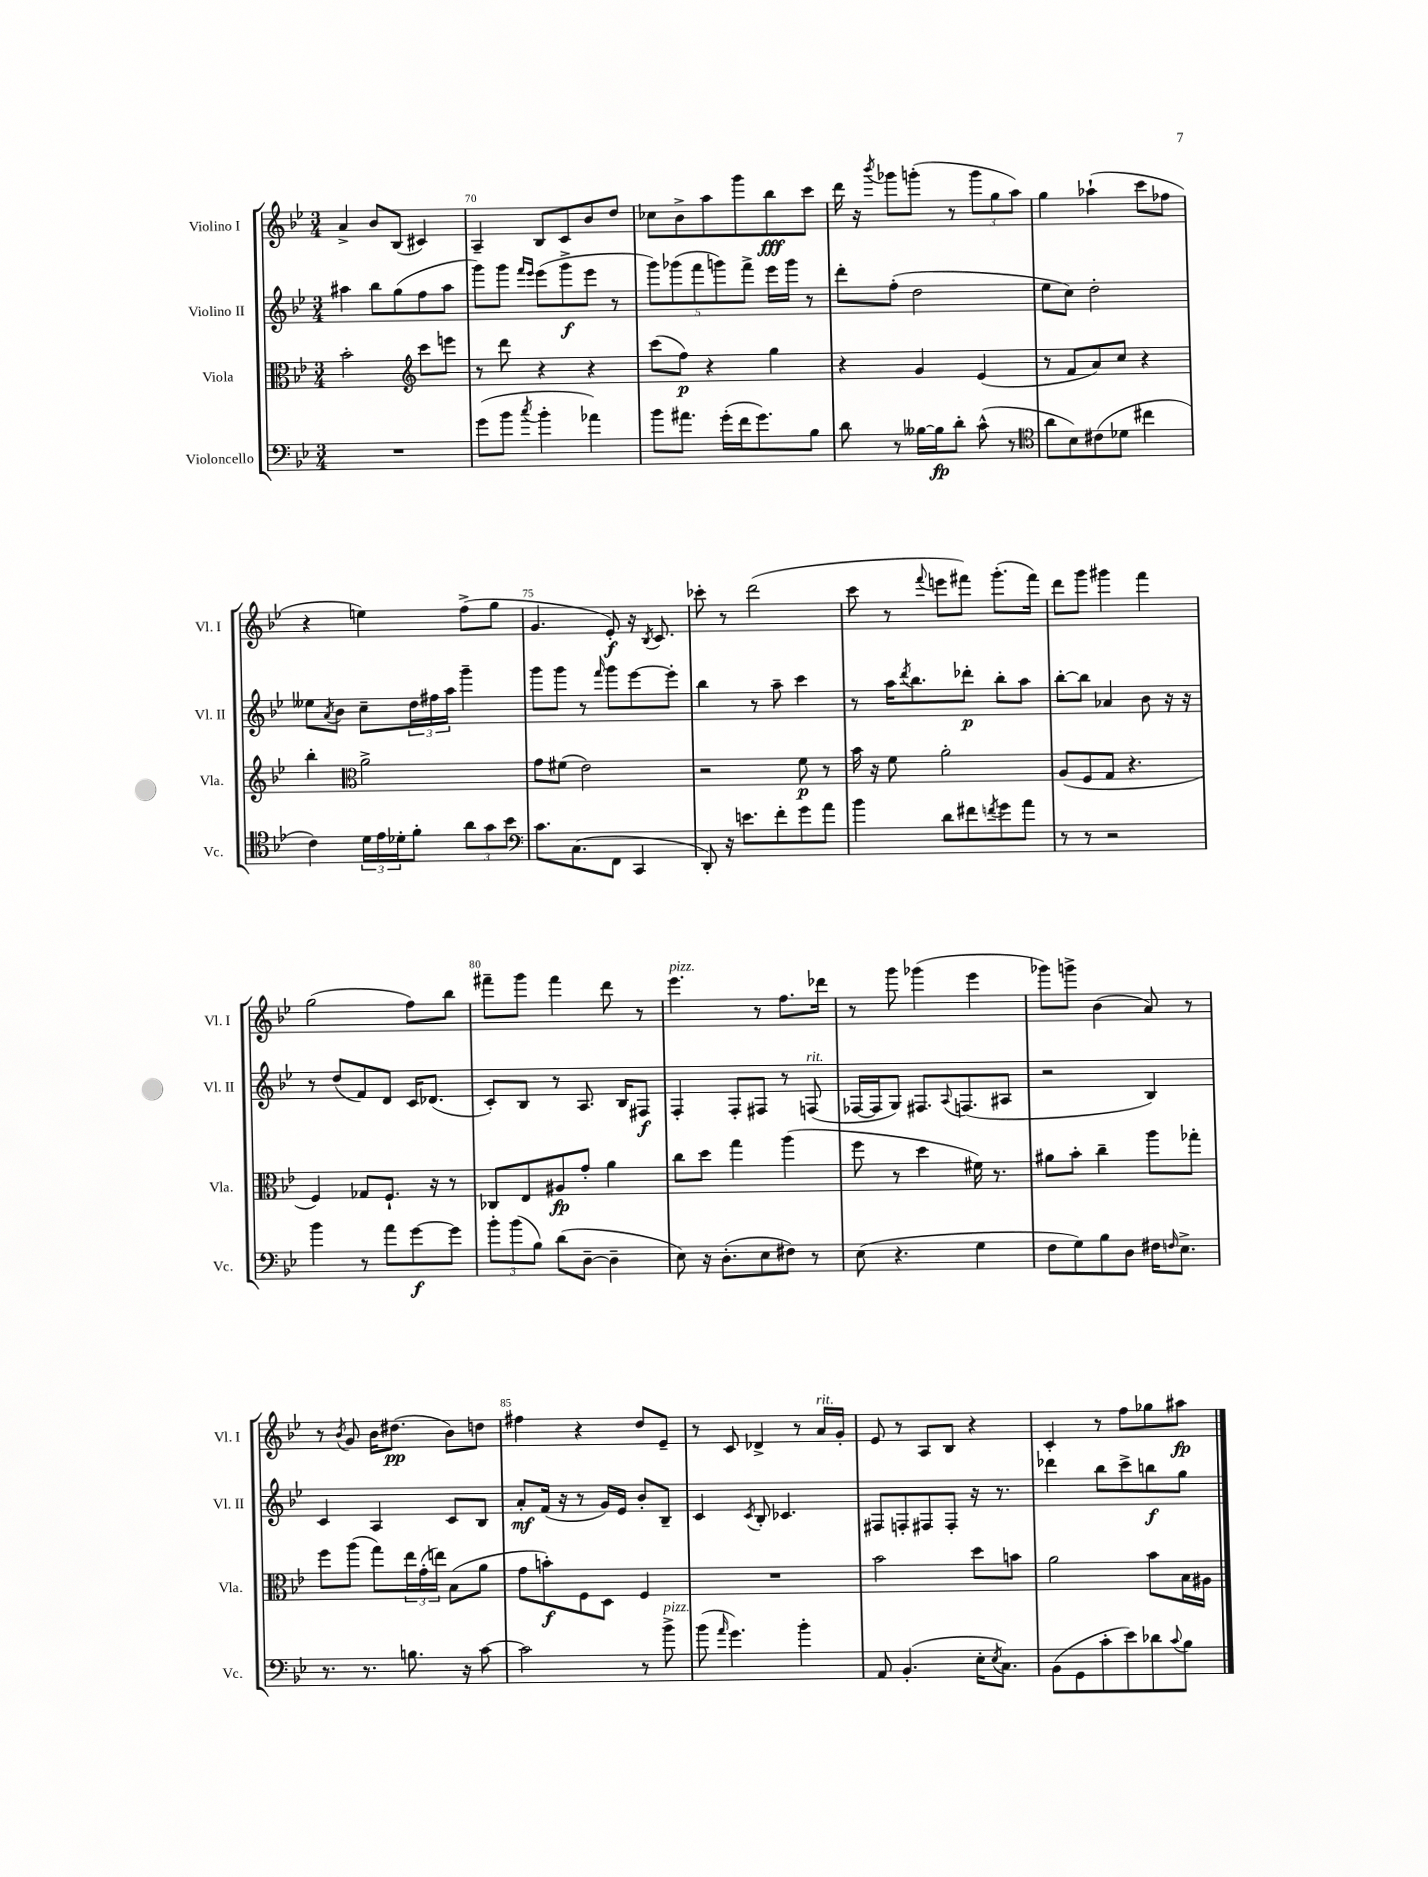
<<
\new StaffGroup <<
\new Staff = "s0" \with { instrumentName = "Violino I" shortInstrumentName = "Vl. I" } {
    \clef treble \key bes \major \numericTimeSignature \time 3/4
    a'4-> bes'8 bes8( cis'4) |
    a4-- bes8 c'8 bes'8 d''8 |
    ces''8 bes'8-> a''8 g'''8 bes''8\fff c'''8 |
    d'''16 r16 \acciaccatura { bes'''8 } ges'''8 g'''8-.( r8 \tuplet 3/2 { g'''8 g''8 a''8) } |
    g''4 aes''4-!( c'''8 fes''8 |
    r4 e''4) f''8->( g''8 |
    g'4. ees'8-.\f) r16 \acciaccatura { bes8 } c'8. |
    ces'''8-. r8 d'''2( |
    c'''8 r8 \appoggiatura { f'''8 } e'''8 fis'''8) g'''8.-.( fis'''16) |
    d'''8 g'''8 gis'''4 f'''4 |
    g''2( f''8) bes''8 |
    fis'''8-- g'''8 fis'''4 d'''8 r8 |
    ees'''4.^\markup { \italic "pizz." } r8 f''8. des'''16 |
    r8 g'''8 ges'''4( ees'''4 |
    ges'''8) g'''8-> bes'4( a'8) r8 |
    r8 \acciaccatura { bes'8 } g'8 bes'16 dis''8.\pp( bes'8) d''8 |
    fis''4 r4 d''8 ees'8-- |
    r8 c'8 des'4-> r8 a'16^\markup { \italic "rit." } g'16-. |
    ees'8 r8 a8 bes8 r4 |
    c'4-. r8 f''8 ges''8 ais''8\fp \bar "|." |
}
\new Staff = "s1" \with { instrumentName = "Violino II" shortInstrumentName = "Vl. II" } {
    \clef treble \key bes \major \numericTimeSignature \time 3/4
    ais''4 bes''8 g''8( f''8 ais''8 |
    g'''8) g'''8 \grace { f'''16 ees'''16 } ees'''8( g'''8->\f ees'''8 r8 |
    \tuplet 5/4 { g'''8) ges'''8( f'''8 g'''8) f'''8-> } ees'''16 g'''16 r8 |
    d'''8-. f''8-.( d''2 |
    ees''8 c''8) d''2-. |
    eeses''8 \acciaccatura { a'8 } bes'8 c''8-- \tuplet 3/2 { d''16 fis''16 a''16 } g'''4-- |
    g'''8 g'''8 r8 \grace { f'''16 } g'''8 ees'''8~ ees'''8-. |
    bes''4 r8 a''8-- c'''4 |
    r8 a''16 \acciaccatura { d'''8 } bes''8. des'''8-.\p bes''8-. a''8 |
    bes''8~-. bes''8 aes'4 bes'8 r16 r16 |
    r8 d''8( f'8) d'8 c'16 des'8.( |
    c'8-.) bes8 r8 a8. bes16 fis8\f |
    f4-. f8-. fis8 r8 f8^\markup { \italic "rit." }( |
    fes16~ fes16 g8) fis8. \appoggiatura { a8 } f8.( ais8 |
    r2 bes4) |
    c'4 a4 c'8 bes8 |
    a'8-.\mf f'16( r16 r8 g'16) ees'16 bes'8-. bes8-- |
    c'4 \acciaccatura { c'8 } bes8-. ces'4. |
    fis8 f8-. fis8 fis8-. r16 r8. |
    des'''4 bes''8 c'''8-> b''8\f g''8 \bar "|." |
}
\new Staff = "s2" \with { instrumentName = "Viola" shortInstrumentName = "Vla." } {
    \clef alto \key bes \major \numericTimeSignature \time 3/4
    bes'2-. \clef treble c'''8 e'''8 |
    r8 d'''8 r4 r4 |
    c'''8( f''8\p) r4 g''4 |
    r4 g'4 ees'4( |
    r8 f'8 a'8) c''8 r4 |
    bes''4-. \clef alto a'2-> |
    g'8 fis'8( ees'2) |
    r2 f'8\p r8 |
    bes'16 r16 f'8 a'2-. |
    a8( f8 g8 r4. |
    f4) ges8 f8.-! r16 r8 |
    ces8 ees8 ais8\fp g'8-. a'4 |
    c''8 d''8 g''4 a''4( |
    f''8 r8 d''4 fis'16) r8. |
    ais'8 bes'8-. c''4-- a''8 ges''8-. |
    f''8 a''8( g''8) \tuplet 3/2 { ees''16 g'16-.( e''16) } bes8( a'8 |
    g'8 b'8-.\f) f8 d8 f4 |
    R2. |
    bes'2 d''8 b'8 |
    a'2 bes'8 bes16 ais16 \bar "|." |
}
\new Staff = "s3" \with { instrumentName = "Violoncello" shortInstrumentName = "Vc." } {
    \clef bass \key bes \major \numericTimeSignature \time 3/4
    R2. |
    g'8( bes'8 \acciaccatura { c''8 } bes'4-. aes'4) |
    bes'8 ais'8. g'16-.( f'16 g'8.) bes8 |
    d'8 r8 beses16~ beses16\fp d'8-. c'8-^( r8 |
    \clef tenor a'8 bes8) cis'8( des'8 cis''4 |
    c'4) \tuplet 3/2 { d'16 ees'16 des'16-. } f'8-. \tuplet 3/2 { a'8 g'8 bes'8 } |
    \clef bass c'8. c8.( f,8 c,4 |
    d,8-.) r16 e'8. f'8-. g'8 a'8 |
    bes'4 d'8 fis'8 \acciaccatura { f'8 } g'8 a'8 |
    r8 r8 r2 |
    bes'4 r8 a'8 g'8~\f g'8 |
    \tuplet 3/2 { bes'8-. bes'8( bes8) } d'8( d8~-- d4-- |
    ees8) r16 d8.-.( ees8 fis8) r8 |
    ees8( r4. g4 |
    f8 g8) bes8 d8 fis16 \grace { f16 } ees8.-> |
    r8. r8. b8. r16 c'8~ |
    c'2 r8 bes'8->^\markup { \italic "pizz." } |
    bes'8( \grace { a'16 } g'4.) bes'4-. |
    a,8 bes,4.-.( ees16-. \acciaccatura { ees8 } c8.) |
    bes,8( g,8 c'8-. ees'8) des'8 \appoggiatura { c'8 } bes8 \bar "|." |
}
>>
>>
\layout { \context { \Score currentBarNumber = #69 \override BarNumber.break-visibility = ##(#f #t #t) barNumberVisibility = #(every-nth-bar-number-visible 5) } }
